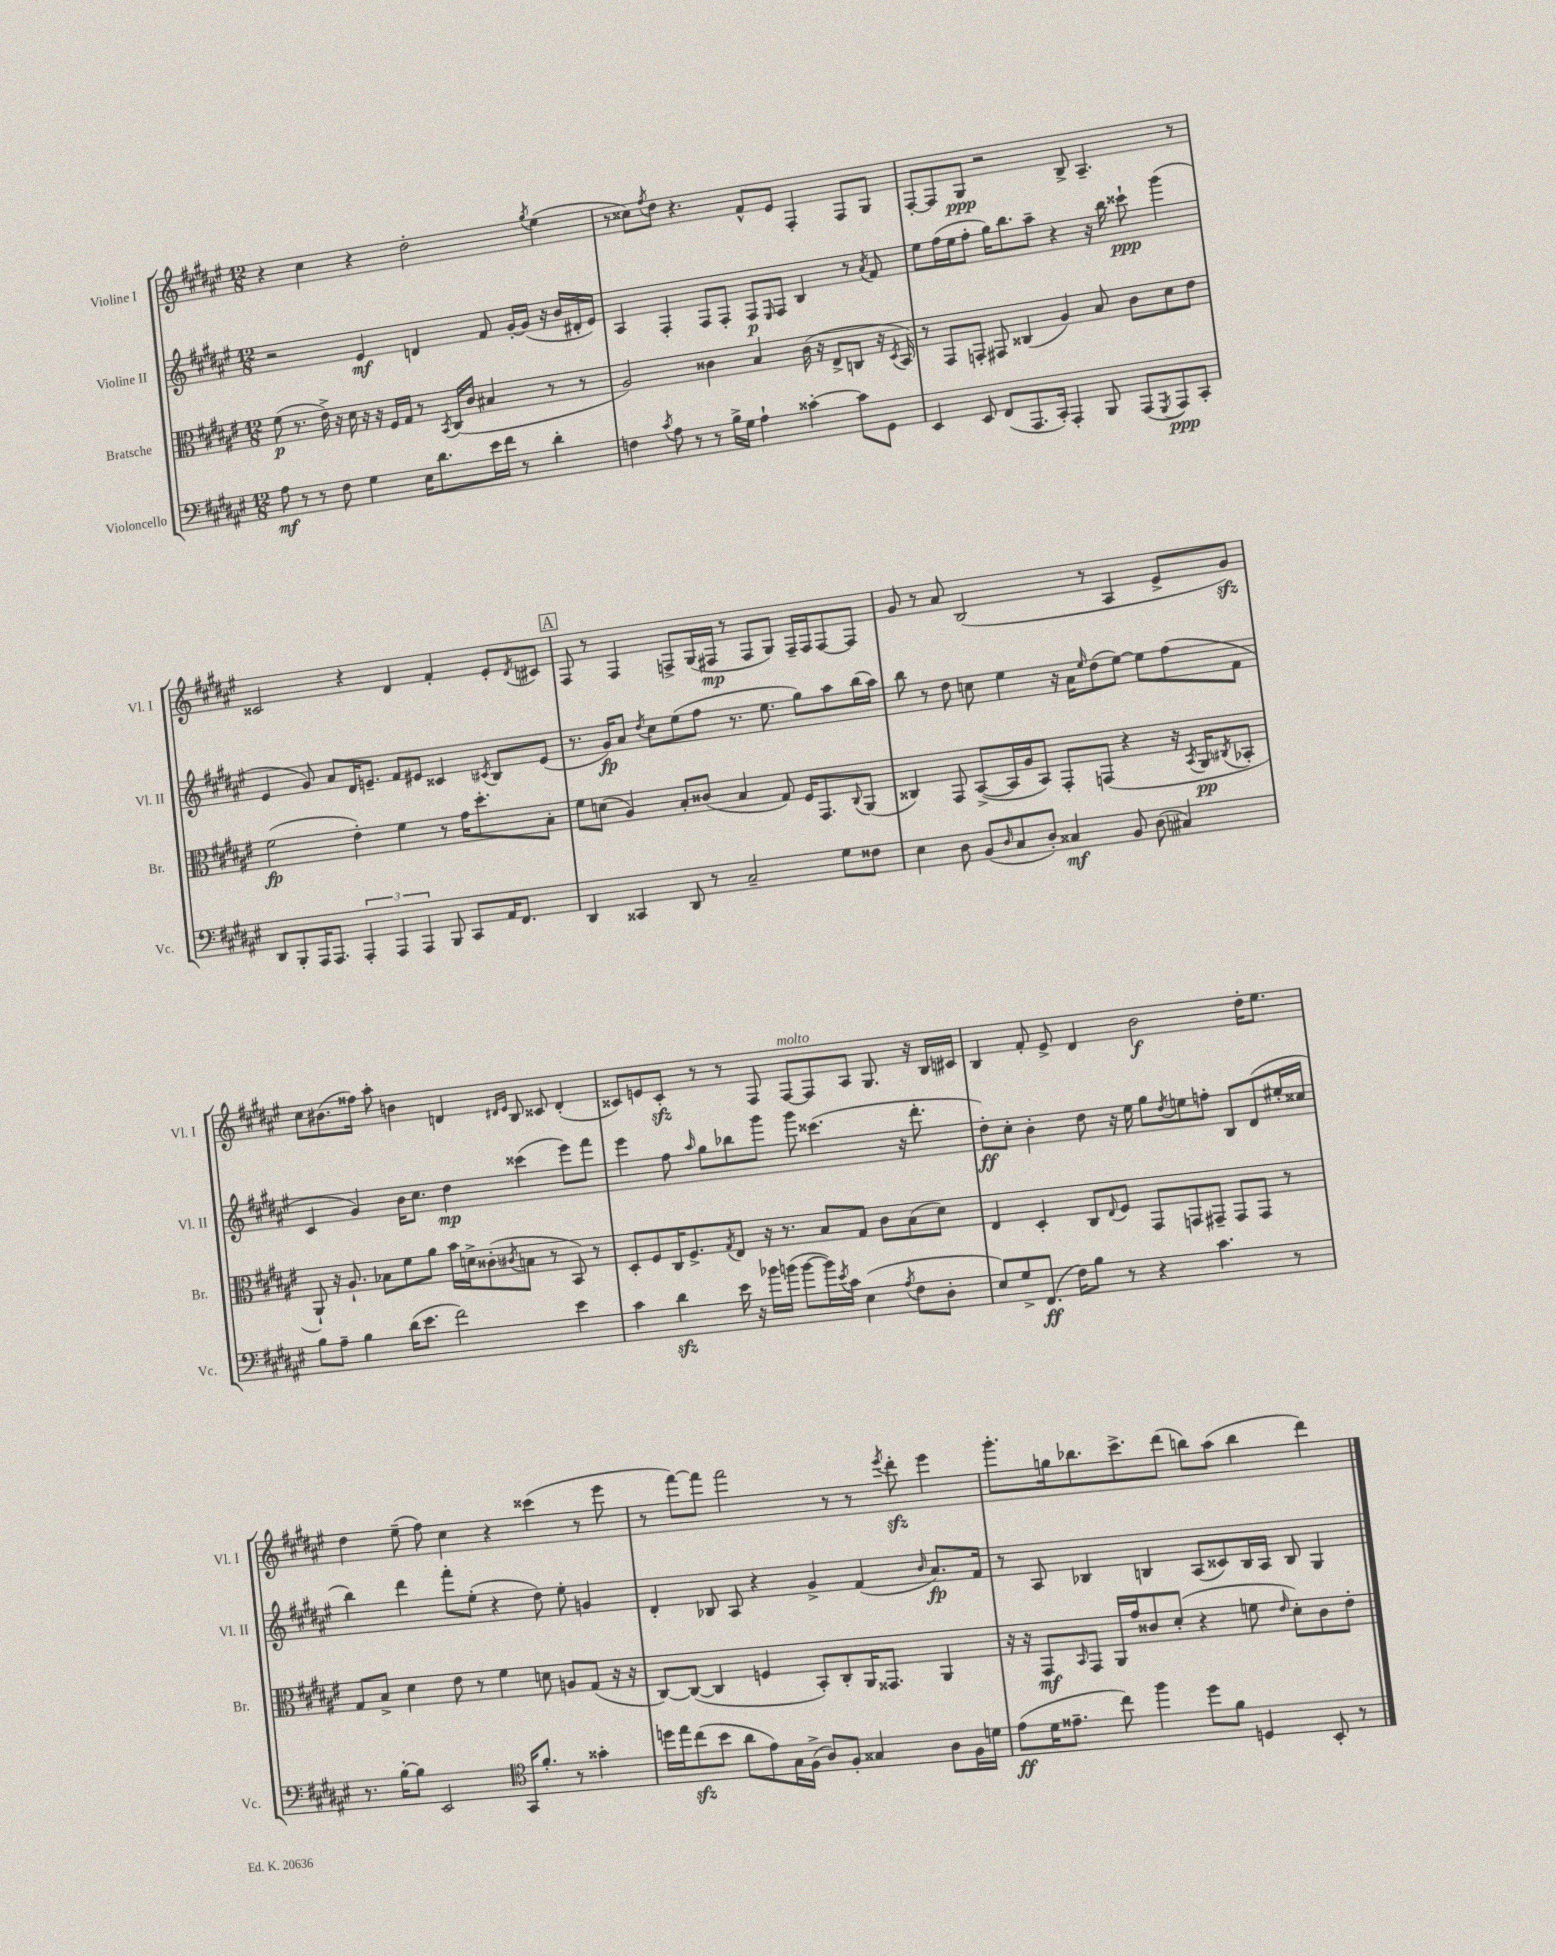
<<
\new StaffGroup <<
\new Staff = "s0" \with { instrumentName = "Violine I" shortInstrumentName = "Vl. I" } {
    \clef treble \key fis \major \numericTimeSignature \time 12/8
    r4 cis''4 r4 dis''2-. \acciaccatura { gis''8 } eis''4( |
    r8 cisis''8) \acciaccatura { fis''8 } dis''8 r4. fis'8-^ eis'8 fis4-. fis8 gis8 |
    fis8~-. fis8 gis8\ppp r2 b8-> ais4.-- r8 |
    cisis'2 r4 dis'4 fis'4-. eis'8-. \acciaccatura { dis'8 } cis'8 |
    \mark \markup { \box "A" } fis8 r8 fis4 f8-> gis16( fis16\mp r8 fis8 gis8) fis16-- fis16 fis8~ fis8 |
    gis'8 r8 ais'8 b2( r8 ais4 eis'8-> gis'8\sfz) |
    cis''8 bis'8.( fisis''16) ais''8-. b'4 d'4 \grace { dis'16 eis'16 } b8 cisis'8 dis'4-.( |
    cisis'8) e'8 cisis'8-.\sfz r8 r8 fis8 fis8~^\markup { \italic "molto" } fis8 ais8 gis8. r16 b16 cis'16 |
    b4 fis'8-. eis'8-> dis'4 b'2\f dis''16-. eis''8. |
    dis''4 eis''8--( fis''8) cis''4 r4 cisis'''4( r8 eis'''8 |
    r8 fis'''8~) fis'''8 fis'''2 r8 r8 \acciaccatura { eis'''8 } dis'''8-.\sfz eis'''4 |
    gis'''8.-. g''16 bes''8. cis'''8.-> dis'''8( b''8) ais''8( b''4 dis'''4) \bar "|." |
}
\new Staff = "s1" \with { instrumentName = "Violine II" shortInstrumentName = "Vl. II" } {
    \clef treble \key fis \major \numericTimeSignature \time 12/8
    r2 eis'4\mf d'4 fis'8 gis'16~-. gis'16( r16 b'16 dis'16-. eis'16) |
    ais4 fis4-. fis8 fis8-. fis8\p \grace { eis16 } fis8 b4 r8 \acciaccatura { ais'8 } fis'8 |
    eis''8 fis''16( eis''16 fis''8-. gis''16) b''8. ais''8-- r4 r16 b''16 cisis'''8-!\ppp gis'''4( |
    eis'4 gis'8) ais'8 dis'16 e'8.-- fis'8 eis'8 cisis'4 \acciaccatura { cis'8 } b8 eis'8( |
    \mark \markup { \box "A" } r8. gis'16\fp) ais'8 \acciaccatura { dis''8 } cis''8 eis''8( fis''8 r8. eis''8. gis''8) ais''8 b''16( ais''16) |
    b''8 r8 dis''8 c''8 eis''4 r16 ais'16 \grace { eis''16 } dis''8( eis''8~) eis''8 fis''8( fis'8 |
    cis'4 gis'4) b'16 cis''8. dis''4\mp cisis'''4( eis'''8) fis'''8 |
    eis'''4 fis''8 \grace { ais''16 } gis''8 bes''8 gis'''8 gis'''8 cisis'''4.( r16 dis'''8.-. |
    dis''8-.\ff) cis''8-. b'4-. dis''8 r16 eis''16 gis''8 \acciaccatura { dis''8 } e''8 f''8-. b8 dis'8( eis''16-. cisis''16 |
    b''4) dis'''4 fis'''8-. eis''8-.( r4 dis''8) eis''8-. g'4 |
    dis'4-. bes8 ais8 r4 gis'4-> fis'4( \grace { b'16 } ais'8.\fp) fis'16 |
    r8 ais8 bes4 b4 ais8( cisis'8) b16 ais16 b8 gis4 \bar "|." |
}
\new Staff = "s2" \with { instrumentName = "Bratsche" shortInstrumentName = "Br." } {
    \clef alto \key fis \major \numericTimeSignature \time 12/8
    fis'8\p( r8. eis'16->) r16 dis'16 r16 r16 fis16 gis16 r8 \acciaccatura { b,8 } cis16( cis'16 bis4 r8 r8 |
    ais2) cisis'4 b4 cisis'16( r16 eis8-> c8 r16 \acciaccatura { dis8 } b,16) |
    r8 gis,8 g,8-. gis,8 cisis4( ais4) b8 cis'8 dis'8 eis'8 |
    fis'2\fp( eis'4-.) fis'4 r8 gis'16 dis''8.-. b8-. |
    \mark \markup { \box "A" } fis'8 d'8( ais4) b8-. cisis'8( b4 gis8) fis16 gis,8. \appoggiatura { cis8 } ais,8( |
    cisis4) gis,8 b,8~->( b,16 ais16 b,8) gis,8-. g,8( r4 r16 \acciaccatura { b,8 } ais,16\pp \acciaccatura { cis8 } bes,8-. |
    ais,8-!) r16 ais8.-! bes8 fis'8 ais'8 b'16 d'16-> cisis'8-.( \acciaccatura { cis'8 } b8 r8 b,8) r8 |
    dis8-. fis8 cis16 fis8.-> \acciaccatura { gis8 } eis8 r16 r8. b8 gis8 cis'8 b8( dis'8) |
    eis4 dis4-. cis8 \appoggiatura { eis8 } fis8 gis,8 g,8 gis,8-- gis,8 gis,8 r8 |
    gis8 b8-> dis'4 eis'8 r8 fis'4 d'8 a8 gis8( r16 r16 |
    cis8~) cis8~( cis4 f4 b,8-.) cis8-. ais,16 gisis,8. ais,4 |
    r16 r16 gis,8\mf \grace { b,16 } gis,8 ais,16 gis'16 cisis'8 dis'8-.( r4 f'8 \grace { eis'16 } dis'8-.) cisis'8 eis'8-. \bar "|." |
}
\new Staff = "s3" \with { instrumentName = "Violoncello" shortInstrumentName = "Vc." } {
    \clef bass \key fis \major \numericTimeSignature \time 12/8
    ais8\mf r8 r8 fis8 gis4 eis16 dis'8. eis'16 fis'16 r8 dis'4-. |
    f4 \acciaccatura { cis'8 } ais8 r8 r8 b16-> gis16 ais4-! cisis'4~-. cisis'8 gis,8 |
    eis,4 eis,8 fis,8( ais,,8. cis,16-.) ais,,4-. b,,8 ais,,8( \acciaccatura { gis,,8 } ais,,8\ppp) cis,8-. |
    dis,8 b,,8-. ais,,16 ais,,8. \tuplet 3/2 { ais,,4-. ais,,4 ais,,4 } b,,8 cis,8 ais,16 fis,8. |
    \mark \markup { \box "A" } dis,4 cisis,4 dis,8 r8 cis2-- gis8 fisis8 |
    eis4 dis8 b,8( \grace { dis16 } cis8 dis8-.) cisis4\mf b,8 dis8( cis4) |
    b8 ais8-- b4 dis'16( eis'8. fis'2) eis'4 |
    cis'4 dis'4\sfz eis'16 r16 bes'16 b'16( b'8~ b'16) \acciaccatura { eis'8 } cis'16 eis4( \acciaccatura { ais8 } fis8 dis8-. |
    eis8) gis8-> fis,8.\ff( fis16) b8 r8 r4 cis'4. r8 |
    r8. b16~-. b8 eis,2 \clef tenor gis,16 fis'8.-. r8 gisis'4-. |
    d''16 eis''16 cis''8\sfz( b'8 ais'8 eis'8) gis16 fis16->( ais8) fis8-. gisis4 ais8 fis16 d'16 |
    eis'8\ff( dis'16 eisis'8.-- cis''8) fis''4 dis''8 fis'8 d4 b,8-. r8 \bar "|." |
}
>>
>>
\layout { \context { \Score \remove "Bar_number_engraver" } }
